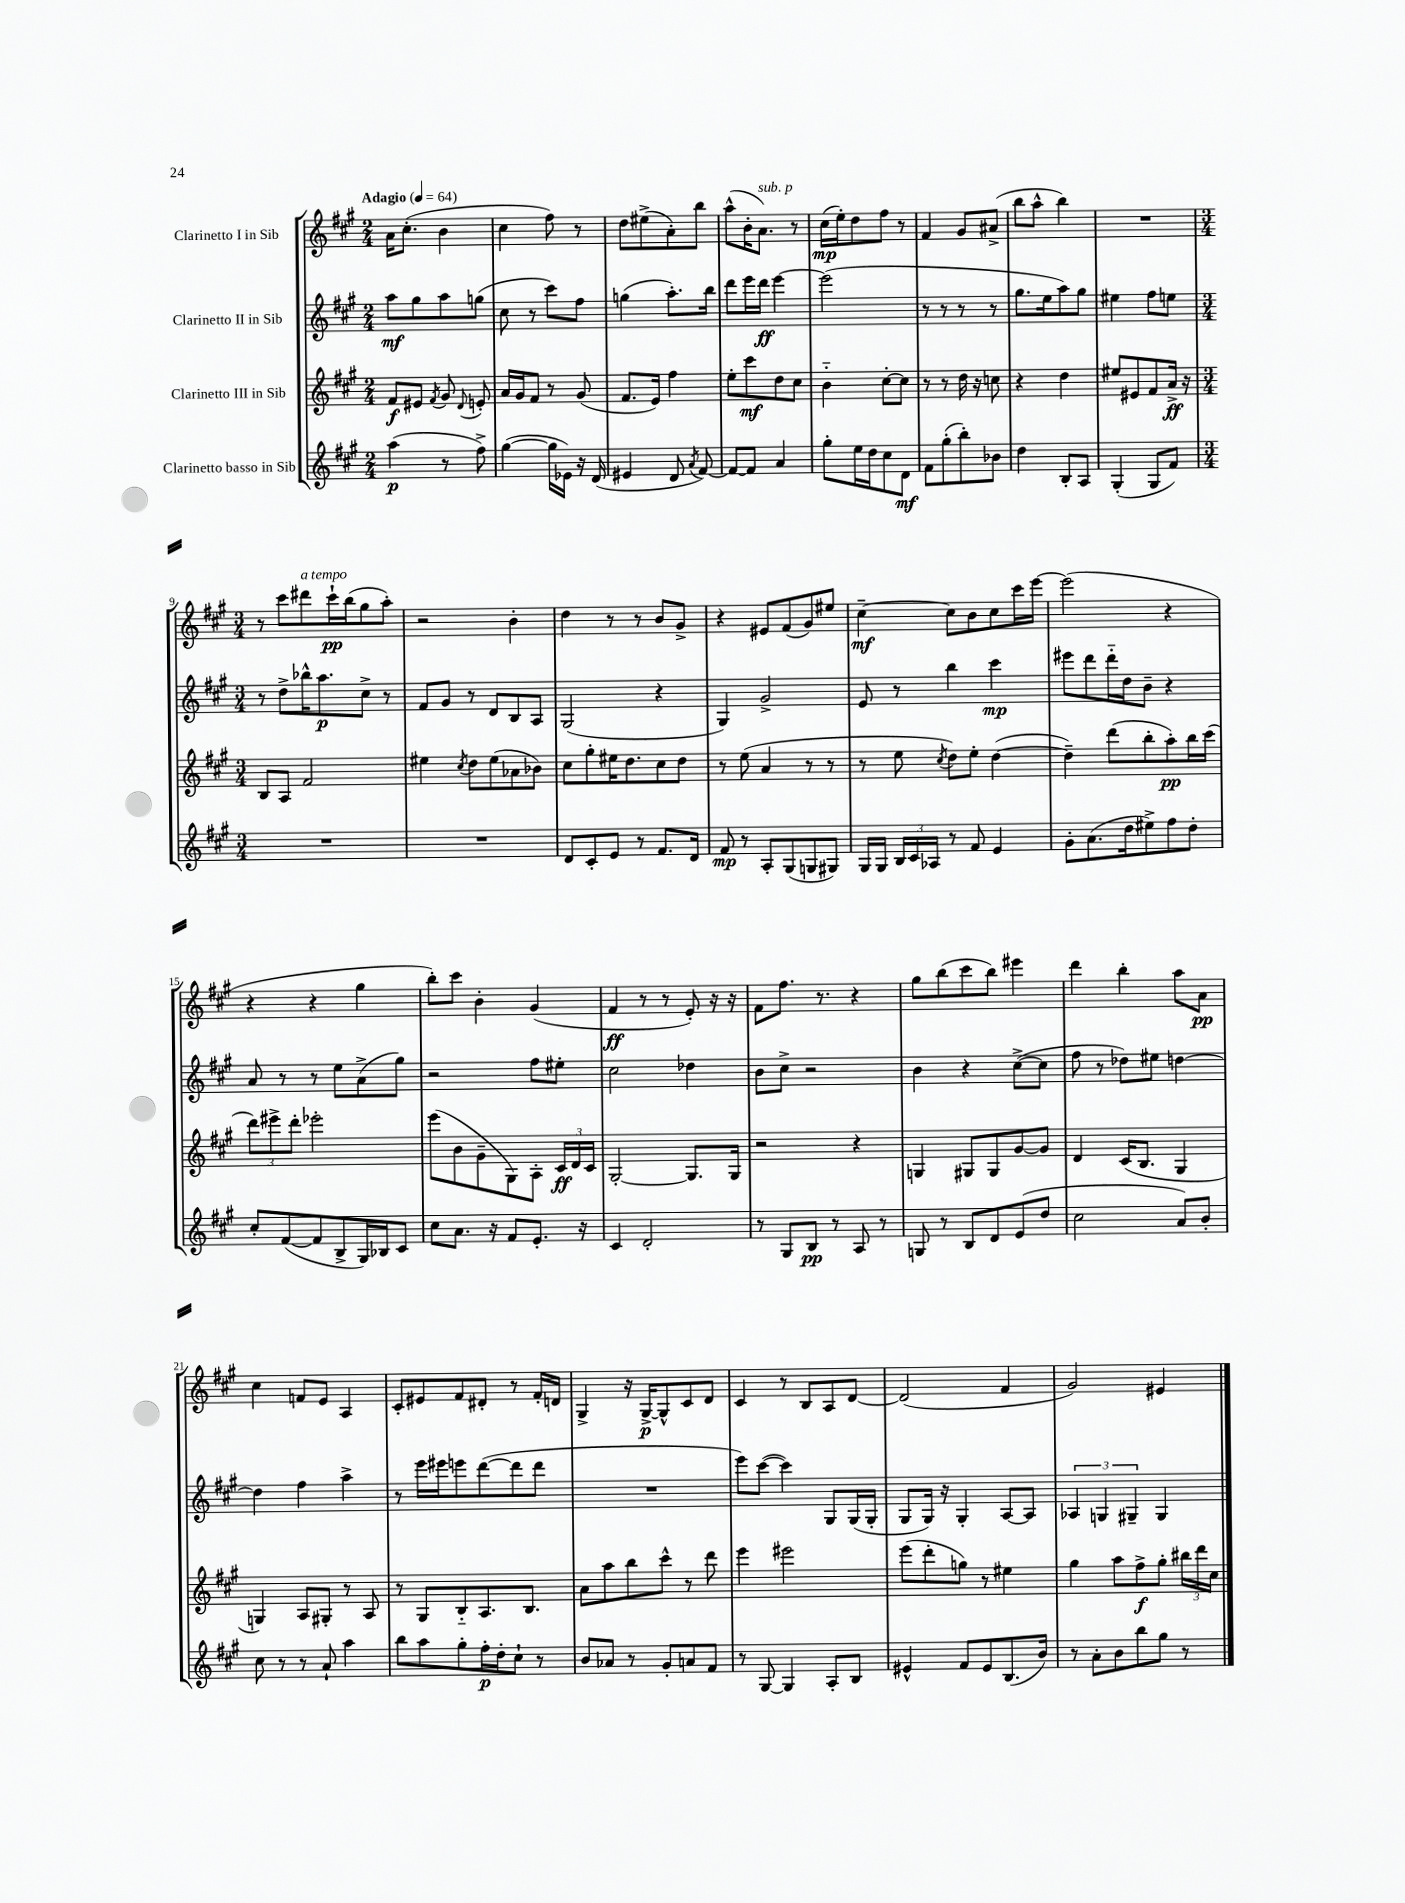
<<
\new StaffGroup <<
\new Staff = "s0" \with { instrumentName = "Clarinetto I in Sib" } {
    \clef treble \key a \major \numericTimeSignature \time 2/4 \tempo "Adagio" 4 = 64
    \autoBeamOff a'16[ cis''8.]-.( b'4 |
    cis''4 fis''8) r8 |
    d''8[ eis''8->( a'8-.) b''8] |
    a''8[-^( b'16-. a'8.]^\markup { \italic "sub. p" }) r8 |
    cis''16[\mp( e''16-.) d''8 fis''8] r8 |
    fis'4 gis'8[ ais'8]->( |
    b''8[ a''8]-^ b''4) |
    R2 |
    \numericTimeSignature \time 3/4 r8 cis'''8[ dis'''8^\markup { \italic "a tempo" } cis'''16-!\pp b''16( gis''8 a''8]-.) |
    r2 b'4-. |
    d''4 r8 r8 b'8[ gis'8]-> |
    r4 eis'8[ fis'8( gis'8) eis''8] |
    cis''4~--\mf cis''8[ b'8 cis''8 cis'''16 e'''16]~ |
    e'''2( r4 |
    r4 r4 gis''4 |
    b''8[-.) cis'''8] b'4-. gis'4( |
    fis'4\ff r8 r8 e'8-.) r16 r16 |
    fis'8[ fis''8.] r8. r4 |
    gis''8[ b''8( cis'''8 b''8]) eis'''4 |
    d'''4 b''4-. a''8[ a'8]\pp |
    cis''4 f'8[ e'8] a4 |
    cis'8[-. eis'8 fis'8 dis'8]-. r8 fis'16[-. d'16] |
    gis4-> r16 gis16[~->\p gis8-^ cis'8 d'8] |
    cis'4 r8 b8[ a8 d'8]~ |
    d'2( fis'4 |
    gis'2) eis'4 \bar "|." |
}
\new Staff = "s1" \with { instrumentName = "Clarinetto II in Sib" } {
    \clef treble \key a \major \numericTimeSignature \time 2/4
    \autoBeamOff a''8[\mf gis''8 a''8 g''8]( |
    cis''8 r8 cis'''8[) fis''8] |
    g''4( a''8.[-.) b''16] |
    d'''8[ e'''16 d'''16]\ff e'''4~ |
    e'''2( |
    r8 r8 r8 r8 |
    gis''8.[ e''16 a''8) gis''8] |
    eis''4 fis''8[ e''8] |
    \numericTimeSignature \time 3/4 r8 d''8[-> bes''16-^ a''8.\p cis''8]-> r8 |
    fis'8[ gis'8] r8 d'8[ b8 a8] |
    gis2( r4 |
    gis4) gis'2-> |
    e'8 r8 b''4 cis'''4\mp |
    eis'''8[ d'''8 d'''16-_ d''16 b'8]-- r4 |
    a'8 r8 r8 e''8[ a'8->( gis''8]) |
    r2 fis''8[ eis''8]-. |
    cis''2 des''4 |
    b'8[ cis''8]-> r2 |
    b'4 r4 cis''8[~->( cis''8] |
    fis''8 r8 des''8[) eis''8] d''4~ |
    d''4 fis''4 a''4-> |
    r8 e'''16[ eis'''16 e'''8 d'''8~( d'''8 d'''8] |
    R2. |
    e'''8[) cis'''8]~( cis'''4) gis8[ gis16( gis16]-. |
    gis8[ gis16]) r16 gis4-. a8[~ a8] |
    \tuplet 3/2 { aes4 g4 gis4-- } gis4 \bar "|." |
}
\new Staff = "s2" \with { instrumentName = "Clarinetto III in Sib" } {
    \clef treble \key a \major \numericTimeSignature \time 2/4
    \autoBeamOff fis'8[\f eis'8] \acciaccatura { fis'8 } gis'8 \appoggiatura { d'8 } e'8-. |
    a'16[ gis'16 fis'8] r8 gis'8( |
    fis'8.[ e'16]) fis''4 |
    e''8[-. cis'''8\mf d''8 cis''8] |
    b'4-_ cis''8[~-. cis''8] |
    r8 r8 d''16 r16 c''8 |
    r4 d''4 |
    eis''8[ eis'8 fis'8 a'16]->\ff r16 |
    \numericTimeSignature \time 3/4 b8[ a8] fis'2 |
    eis''4 \acciaccatura { cis''8 } d''8[ eis''8( aes'8 bes'8]) |
    cis''8[ gis''8-. eis''16 d''8. cis''8 d''8] |
    r8 e''8( a'4 r8 r8 |
    r8 e''8 \acciaccatura { cis''8 } d''8[) e''8]-. d''4~( |
    d''4--) d'''8[( b''8-. a''8-.\pp) b''16 cis'''16]( |
    \tuplet 3/2 { d'''8[) eis'''8-> d'''8]-. } ees'''2-. |
    e'''8[( b'8 gis'8-- gis8) a8]-. \tuplet 3/2 { cis'16[\ff d'16 cis'16] } |
    gis2~-. gis8.[ gis16] |
    r2 r4 |
    g4 gis8[ gis8 gis'8~ gis'8] |
    d'4 cis'16[( b8.] gis4 |
    g4) a8[ gis8]-. r8 a8 |
    r8 gis8[ b8-_ a8. b8.] |
    a'8[ a''8 b''8 cis'''8]-^ r8 d'''8 |
    e'''4 eis'''2 |
    e'''8[( d'''8-. g''8]) r8 eis''4 |
    gis''4 a''8[ fis''8->\f gis''8]-. \tuplet 3/2 { bis''16[ d'''16 cis''16] } \bar "|." |
}
\new Staff = "s3" \with { instrumentName = "Clarinetto basso in Sib" } {
    \clef treble \key a \major \numericTimeSignature \time 2/4
    \autoBeamOff a''4\p( r8 fis''8->) |
    gis''4~( gis''16[ ees'16]) r16 d'16( |
    eis'4 d'8 \acciaccatura { a'8 } fis'8~) |
    fis'8[~ fis'8] a'4 |
    gis''8[-. e''16 d''16 cis''8 d'8]\mf |
    fis'8[ gis''8-.( b''8-.) bes'8] |
    d''4 b8[-. a8] |
    gis4-.( gis8[ fis'8]) |
    \numericTimeSignature \time 3/4 R2. |
    R2. |
    d'8[ cis'8-. e'8] r8 fis'8.[ d'16] |
    fis'8\mp r8 a8[-. gis8( g8 gis8]) |
    gis16[ gis16] \tuplet 3/2 { b16[ cis'16 aes16] } r8 fis'8 e'4 |
    gis'8[-. a'8.( d''16 eis''8->) fis''8 d''8]-. |
    cis''8[-. fis'8~( fis'8 b8-> gis16) bes16 cis'8] |
    cis''8[ a'8.] r16 fis'8[ e'8.]-. r16 |
    cis'4 d'2-. |
    r8 gis8[ b8]\pp r8 a8 r8 |
    g8 r8 b8[ d'8 e'8( d''8] |
    cis''2 a'8[) b'8]-. |
    cis''8 r8 r8 a'8-! a''4 |
    b''8[ a''8 gis''8-. fis''16-.\p d''16-. cis''8]-! r8 |
    b'8[ aes'8] r8 gis'8[-. a'8 fis'8] |
    r8 gis8~ gis4 a8[-. b8] |
    eis'4-^ fis'8[ eis'8 b8.( b'16]) |
    r8 a'8[-. b'8 b''8 gis''8] r8 \bar "|." |
}
>>
>>
